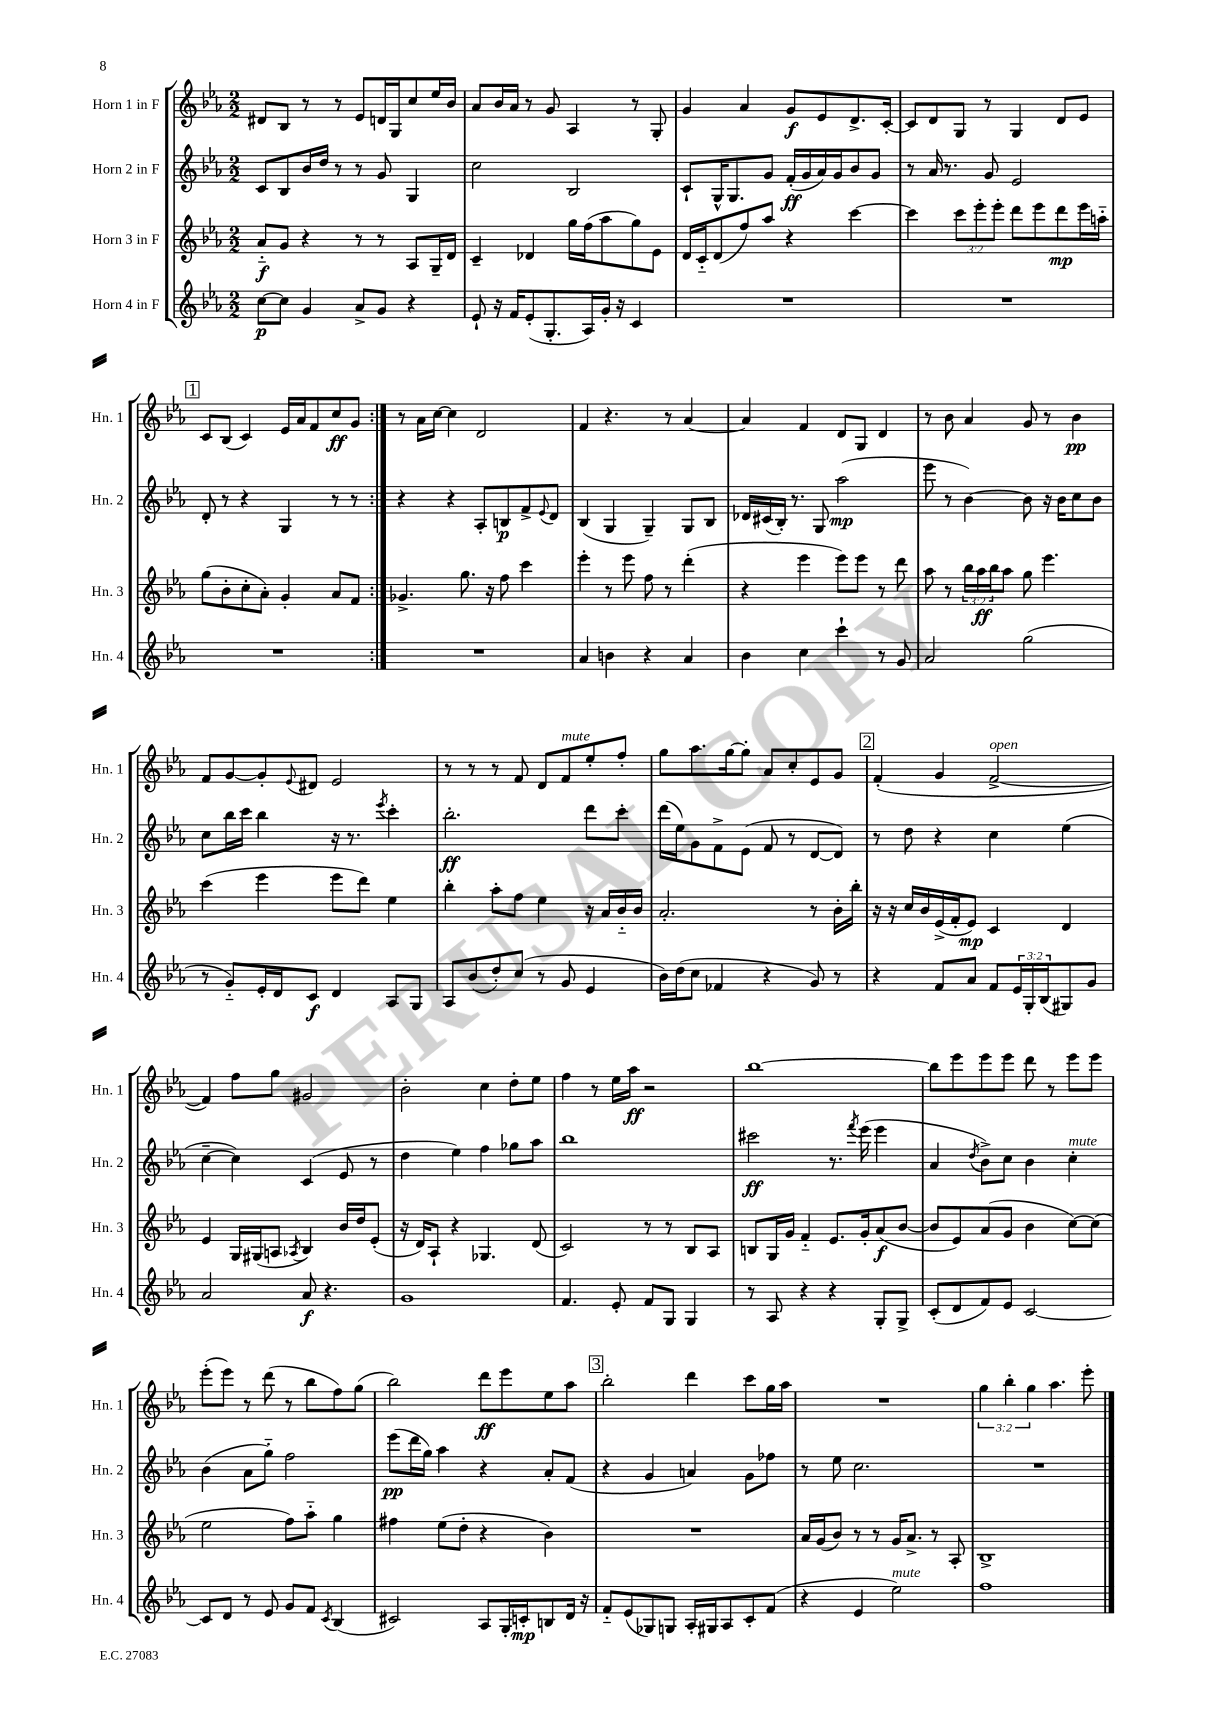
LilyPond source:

<<
\new StaffGroup <<
\new Staff = "s0" \with { instrumentName = "Horn 1 in F" shortInstrumentName = "Hn. 1" } {
    \clef treble \key ees \major \numericTimeSignature \time 2/2 \override Staff.TupletNumber.text = #tuplet-number::calc-fraction-text
    \repeat volta 2 { dis'8 bes8 r8 r8 ees'8 d'16 g16 c''8 ees''16 bes'16 |
    aes'8 bes'16 aes'16 r8 g'8 aes4 r8 g8-. |
    g'4 aes'4 g'8\f ees'8 d'8.-> c'16~-. |
    c'8 d'8 g8 r8 g4 d'8 ees'8 |
    \mark \markup { \box "1" } c'8 bes8( c'4) ees'16 aes'16 f'8 c''8\ff g'8 | }
    r8 aes'16 c''16~ c''4 d'2 |
    f'4 r4. r8 aes'4~ |
    aes'4 f'4 d'8 g8 d'4 |
    r8 bes'8 aes'4 g'8 r8 bes'4\pp |
    f'8 g'8~ g'8-. \appoggiatura { ees'8 } dis'8 ees'2 |
    r8 r8 r8 f'8 d'8 f'8^\markup { \italic "mute" } ees''8-. f''8-. |
    g''8 aes''8. g''16~ g''8-. aes'8 c''8-. ees'8 g'8 |
    \mark \markup { \box "2" } f'4-.( g'4 f'2~->^\markup { \italic "open" } |
    f'4) f''8 g''8 gis'2 |
    bes'2-. c''4 d''8-. ees''8 |
    f''4 r8 ees''16 aes''16\ff r2 |
    bes''1~ |
    bes''8 ees'''8 ees'''8 ees'''8 d'''8 r8 ees'''8 ees'''8 |
    ees'''8-.( ees'''8) r8 d'''8( r8 bes''8 f''8) g''8( |
    bes''2) d'''8\ff ees'''8 ees''8 aes''8 |
    \mark \markup { \box "3" } bes''2-. d'''4 c'''8 g''16 aes''16 |
    R1 |
    \tuplet 3/2 { g''4 bes''4-. g''4 } aes''4. ees'''8-. \bar "|." |
}
\new Staff = "s1" \with { instrumentName = "Horn 2 in F" shortInstrumentName = "Hn. 2" } {
    \clef treble \key ees \major \numericTimeSignature \time 2/2
    \repeat volta 2 { c'8 bes8 bes'16 d''16 r8 r8 g'8 g4 |
    c''2 bes2 |
    c'8-! g16-^ g8. g'8 f'16-.\ff( g'16 aes'16) g'16 bes'8 g'8 |
    r8 aes'16 r8. g'8 ees'2 |
    \mark \markup { \box "1" } d'8-. r8 r4 g4 r8 r8 | }
    r4 r4 aes8-. b8\p f'8-> \appoggiatura { ees'8 } d'8 |
    bes4( g4 g4--) g8 bes8 |
    des'16 cis'16( bes16-.) r8. g8 aes''2\mp( |
    ees'''8 r8 bes'4~) bes'8 r16 bes'16 c''8 bes'8 |
    c''8 bes''16 c'''16 bes''4 r16 r8. \acciaccatura { ees'''8 } c'''4-. |
    bes''2.-.\ff d'''8 c'''8-. |
    d'''16( ees''16) g'8 f'8-> ees'8( f'8 r8 d'8~ d'8) |
    \mark \markup { \box "2" } r8 d''8 r4 c''4 ees''4( |
    c''4~-- c''4) c'4( ees'8 r8 |
    d''4 ees''4) f''4 ges''8 aes''8 |
    bes''1 |
    cis'''2\ff r8. \acciaccatura { f'''8 } ees'''16( ees'''4 |
    aes'4 \acciaccatura { d''8 } bes'8->) c''8 bes'4 c''4-.^\markup { \italic "mute" } |
    bes'4( aes'8 g''8-_) f''2 |
    ees'''8\pp( d'''16 g''16) aes''4 r4 aes'8-. f'8( |
    \mark \markup { \box "3" } r4 g'4 a'4) g'8 fes''8 |
    r8 ees''8 c''2. |
    R1 \bar "|." |
}
\new Staff = "s2" \with { instrumentName = "Horn 3 in F" shortInstrumentName = "Hn. 3" } {
    \clef treble \key ees \major \numericTimeSignature \time 2/2 \override Staff.TupletNumber.text = #tuplet-number::calc-fraction-text
    \repeat volta 2 { aes'8-_\f g'8 r4 r8 r8 aes8 g16-- d'16 |
    c'4-- des'4 g''16 f''16( aes''8 g''8) ees'8 |
    d'16 c'16-_ d'8( f''8) aes''8 r4 c'''4~ |
    c'''4 \tuplet 3/2 { c'''8 ees'''8-. ees'''8-. } d'''8 ees'''8 d'''8\mp ees'''16 a''16-_ |
    \mark \markup { \box "1" } g''8( bes'8-. c''8-. aes'8-.) g'4-. aes'8 f'8 | }
    ges'4.-> g''8. r16 f''8 c'''4 |
    ees'''4-. r8 ees'''8 f''8 r8 d'''4-.( |
    r4 ees'''4 ees'''8) ees'''8 r8 d'''8 |
    aes''8 r8 \tuplet 3/2 { bes''16 aes''16\ff bes''16 } aes''8 g''8 ees'''4. |
    c'''4( ees'''4 ees'''8 d'''8) ees''4 |
    bes''4-. aes''8-. f''8 ees''4 r16 aes'16 bes'16-_ bes'16 |
    aes'2.-. r8 bes'16-. bes''16-. |
    \mark \markup { \box "2" } r16 r16 c''16 bes'16 ees'16->( f'16-. ees'8\mp) c'4 d'4 |
    ees'4 g16 gis16( a8 \acciaccatura { aes8 } bes4) bes'16 d''16 ees'8-.( |
    r16 d'16) aes8-! r4 ges4. d'8( |
    c'2) r8 r8 bes8 aes8 |
    b8 g16 g'16 f'4-_ ees'8. g'16-. aes'8\f( bes'8~ |
    bes'8 ees'8) aes'8( g'8 bes'4 c''8~) c''8( |
    ees''2 f''8) aes''8-_ g''4 |
    fis''4 ees''8( d''8-. r4 bes'4) |
    \mark \markup { \box "3" } R1 |
    aes'16 g'16( bes'8) r8 r8 g'16 aes'8.-> r8 aes8-. |
    bes1-> \bar "|." |
}
\new Staff = "s3" \with { instrumentName = "Horn 4 in F" shortInstrumentName = "Hn. 4" } {
    \clef treble \key ees \major \numericTimeSignature \time 2/2 \override Staff.TupletNumber.text = #tuplet-number::calc-fraction-text
    \repeat volta 2 { c''8~\p c''8 g'4 aes'8-> g'8 r4 |
    ees'8-! r16 f'16 ees'8-.( g8.-. aes16) g'16-. r16 c'4 |
    R1 |
    R1 |
    \mark \markup { \box "1" } R1 | }
    R1 |
    aes'4 b'4 r4 aes'4 |
    bes'4 c''4 c'''4-! r8 g'8 |
    aes'2 g''2( |
    r8 g'8-_) ees'16-. d'16 c'8\f d'4 aes8 g8 |
    aes8 bes'8( d''8-.) c''8( r8 g'8 ees'4 |
    bes'16) d''16( c''8 fes'4 r4 g'8) r8 |
    \mark \markup { \box "2" } r4 f'8 aes'8 f'8 \tuplet 3/2 { ees'16 g16-. bes16( } gis8) g'8 |
    aes'2 aes'8\f r4. |
    g'1 |
    f'4. ees'8-. f'8 g8 g4 |
    r8 aes8 r4 r4 g8-. g8-> |
    c'8-.( d'8 f'8) ees'8 c'2~ |
    c'8 d'8 r8 ees'8 g'8 f'8 \acciaccatura { c'8 } bes4( |
    cis'2) aes8 g16-. c'16-.\mp b8 d'16 r16 |
    \mark \markup { \box "3" } f'8-_ ees'8( ges8) g8 aes16-. gis16 aes8 c'8-. f'8( |
    r4 ees'4 ees''2^\markup { \italic "mute" }) |
    f''1 \bar "|." |
}
>>
>>
\layout { \context { \Score \remove "Bar_number_engraver" } }
